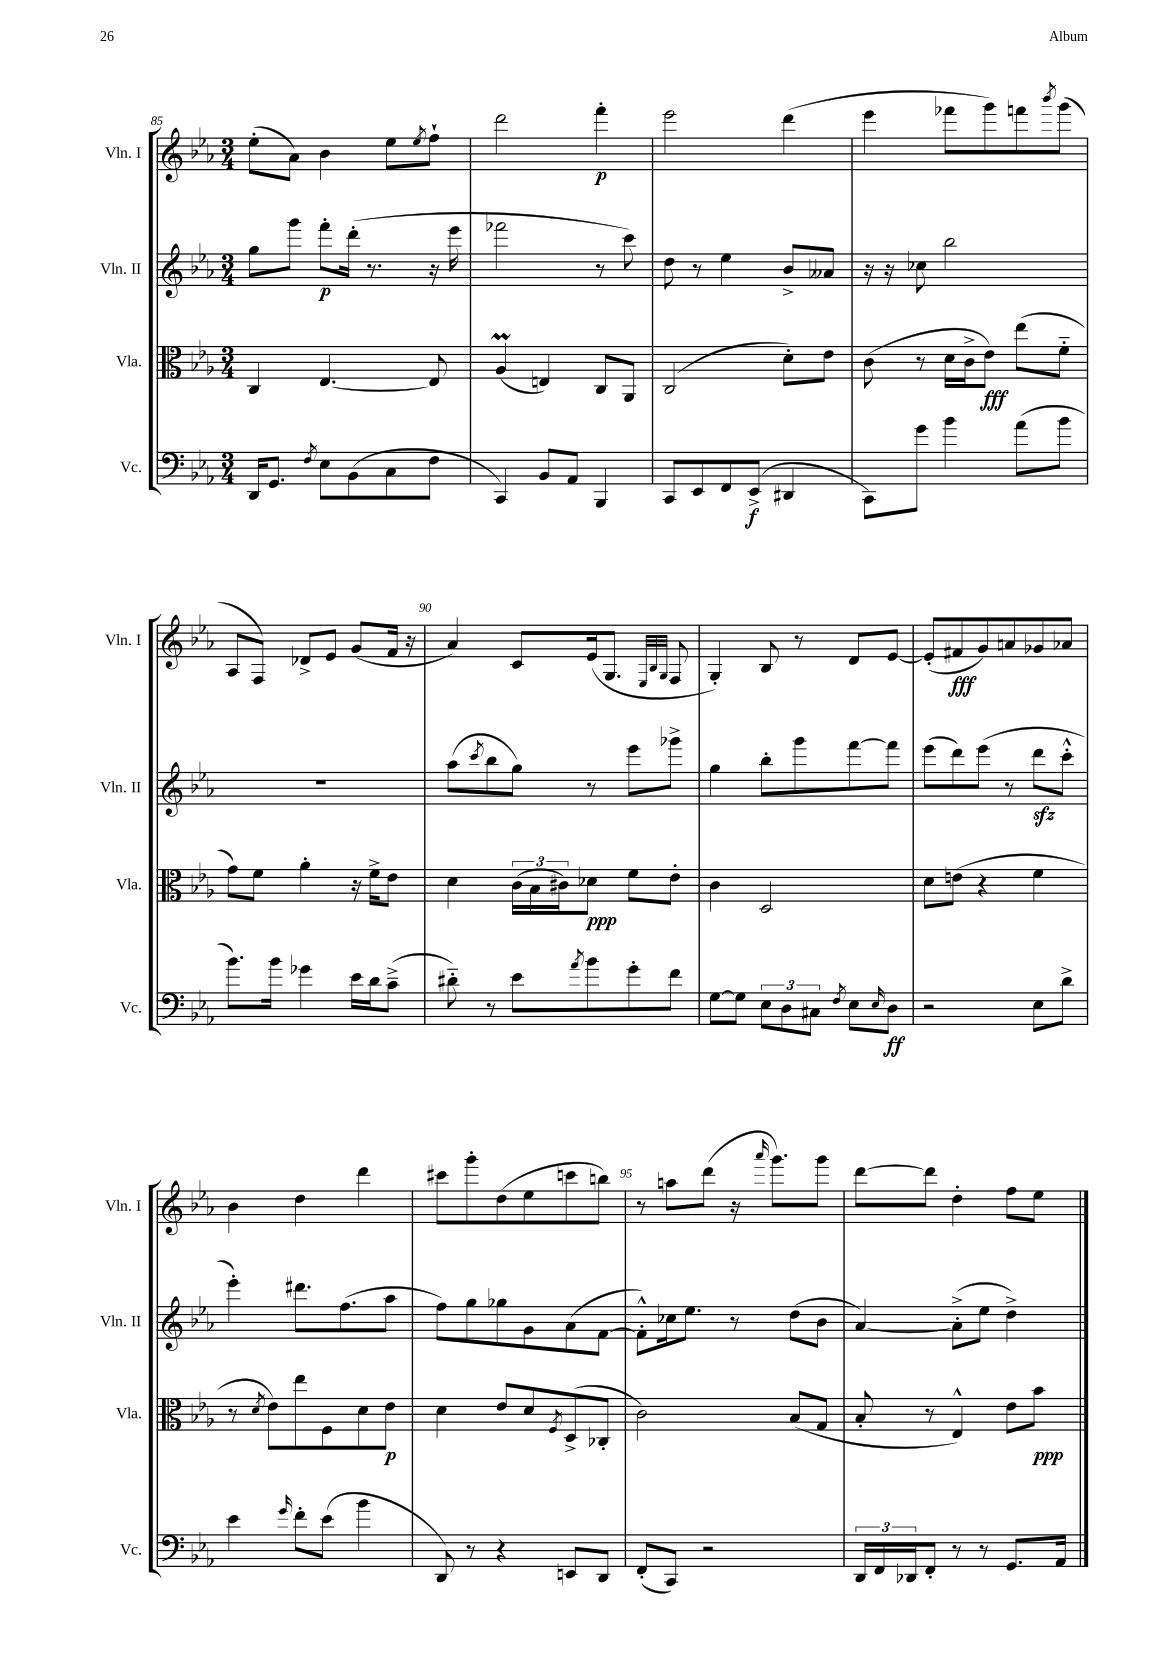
<<
\new StaffGroup <<
\new Staff = "s0" \with { instrumentName = "Vln. I" shortInstrumentName = "Vln. I" } {
    \clef treble \key ees \major \numericTimeSignature \time 3/4
    ees''8-.( aes'8) bes'4 ees''8 \acciaccatura { ees''8 } f''8-! |
    d'''2 f'''4-.\p |
    ees'''2 d'''4( |
    ees'''4 fes'''8 g'''8) f'''8 \acciaccatura { bes'''8 } g'''8( |
    aes8 f8) des'8-> ees'8 g'8( f'16 r16 |
    aes'4) c'8 ees'16( g8. \grace { ees32 bes32 g32 } f8 |
    g4-.) bes8 r8 d'8 ees'8~ |
    ees'8-.( fis'8\fff g'8) a'8 ges'8 aes'8 |
    bes'4 d''4 d'''4 |
    cis'''8 g'''8-. d''8( ees''8 c'''8 b''8) |
    r8 a''8 d'''8( r16 \grace { aes'''16 } g'''8.) g'''8 |
    d'''8~ d'''8 d''4-. f''8 ees''8 \bar "|." |
}
\new Staff = "s1" \with { instrumentName = "Vln. II" shortInstrumentName = "Vln. II" } {
    \clef treble \key ees \major \numericTimeSignature \time 3/4
    g''8 g'''8 f'''8-.\p d'''16-.( r8. r16 ees'''16 |
    fes'''2 r8 c'''8) |
    d''8 r8 ees''4 bes'8-> aeses'8 |
    r16 r16 ces''8 bes''2 |
    R2. |
    aes''8( \acciaccatura { c'''8 } bes''8 g''8) r8 ees'''8 ges'''8-> |
    g''4 bes''8-. g'''8 f'''8~ f'''8 |
    ees'''8( d'''8) ees'''8( r8 d'''8\sfz c'''8-.-^ |
    ees'''4-.) dis'''8. f''8.( aes''8 |
    f''8) g''8 ges''8 g'8 aes'8( f'8~ |
    f'8-.-^) ces''16 ees''8. r8 d''8( bes'8 |
    aes'4~) aes'8-.->( ees''8 d''4->) \bar "|." |
}
\new Staff = "s2" \with { instrumentName = "Vla." shortInstrumentName = "Vla." } {
    \clef alto \key ees \major \numericTimeSignature \time 3/4
    c4 ees4.~ ees8 |
    aes4\prall( e4) c8 aes,8 |
    c2( d'8-.) ees'8 |
    c'8( r8 d'16 c'16-> ees'8\fff) ees''8( f'8-_ |
    g'8) f'8 aes'4-. r16 f'16-> ees'8 |
    d'4 \tuplet 3/2 { c'16( bes16 cis'16) } des'8\ppp f'8 ees'8-. |
    c'4 d2 |
    d'8 e'8( r4 f'4 |
    r8 \acciaccatura { d'8 } ees'8) ees''8 f8 d'8 ees'8\p |
    d'4 ees'8 d'8 \acciaccatura { f8 } d8->( ces8-. |
    c'2) bes8( g8 |
    bes8-. r8 ees4-^) ees'8 bes'8\ppp \bar "|." |
}
\new Staff = "s3" \with { instrumentName = "Vc." shortInstrumentName = "Vc." } {
    \clef bass \key ees \major \numericTimeSignature \time 3/4
    d,16 g,8. \acciaccatura { f8 } ees8 bes,8( c8 f8 |
    c,4) bes,8 aes,8 bes,,4 |
    c,8 ees,8 f,8 ees,8->\f( dis,4 |
    c,8) g'8 bes'4 aes'8( bes'8 |
    bes'8.) bes'16 ges'4 ees'16 d'16 c'8--->( |
    dis'8-_) r8 ees'8 \acciaccatura { aes'8 } bes'8 g'8-. f'8 |
    g8~ g8 \tuplet 3/2 { ees8 d8 cis8 } \acciaccatura { f8 } ees8 \grace { ees16 } d8\ff |
    r2 ees8 d'8-> |
    ees'4 \grace { g'16 } f'8-. ees'8( bes'4 |
    d,8) r8 r4 e,8 d,8 |
    f,8-.( c,8) r2 |
    \tuplet 3/2 { d,16 f,16 des,16 } f,8-. r8 r8 g,8. aes,16 \bar "|." |
}
>>
>>
\layout { \context { \Score currentBarNumber = #85 \override BarNumber.break-visibility = ##(#f #t #t) barNumberVisibility = #(every-nth-bar-number-visible 5) } }
